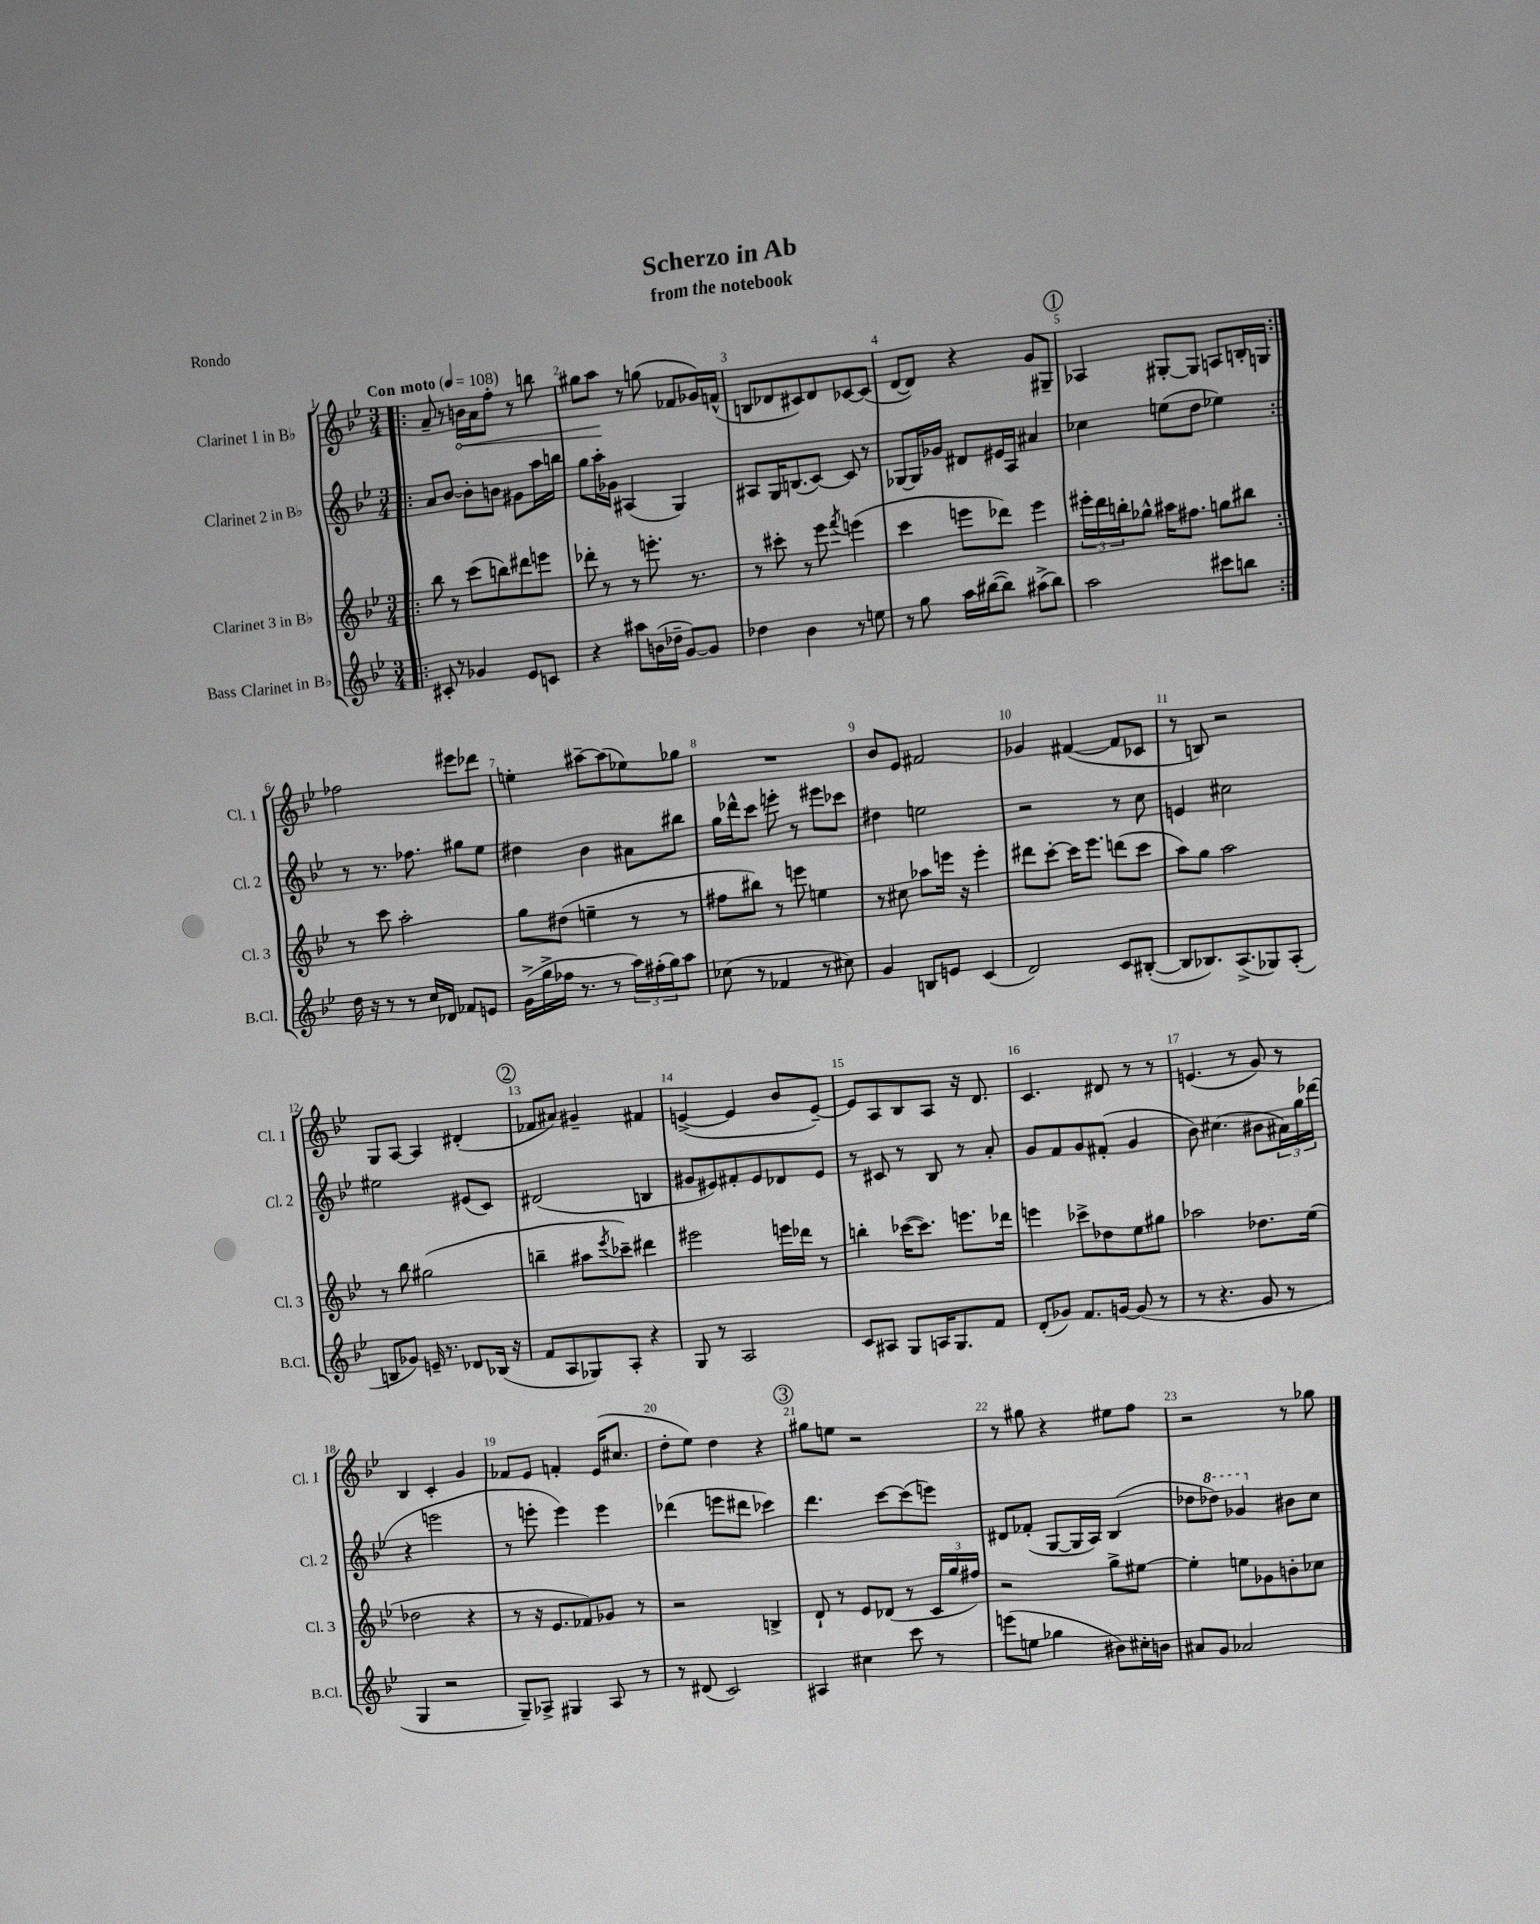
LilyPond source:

\header { title = "Scherzo in Ab" subtitle = "from the notebook" piece = "Rondo" }
<<
\new StaffGroup <<
\new Staff = "s0" \with { instrumentName = "Clarinet 1 in Bb" shortInstrumentName = "Cl. 1" } {
    \clef treble \key bes \major \numericTimeSignature \time 3/4 \tempo "Con moto" 4 = 108
    \repeat volta 2 { \bar ".|:" a'8-- r8 \once \override Hairpin.circled-tip = ##t b'16\< a'16 f''8-. r8 b''8 |
    gis''8 a''8\! r8 g''8( fes'8 ges'16) f'16-^( |
    b8 des'8 cis'8) des'8 ces'8~ ces'8( |
    d'8~ d'8) r4 g'8 gis8-- |
    \mark \markup { \circle "1" } aes4 gis8~-. gis8 a8 b16-. g16 | }
    fes''2 eis'''8 des'''8 |
    e''4-. ais''8~-- ais''8( ees''8) ges''8 |
    R2. |
    bes'8 ees'8 fis'2 |
    ges'4 fis'4~( fis'8 ces'8 |
    r8 b8) r2 |
    g8 a8~ a4 dis'4-.( |
    \mark \markup { \circle "2" } fes'8 ais'8) gis'4-- fis'4 |
    e'4~->( e'4 bes'8 e'8~--) |
    e'8 a8 bes8 a8 r16 d'8. |
    c'4. dis'8 r8 r8 |
    e'4.( r8 g'8) r8 |
    bes4 c'4-. g'4 |
    fes'8 ees'8 f'4-. ees'16( cis''8. |
    d''8-. ees''8) d''4 r4 |
    \mark \markup { \circle "3" } gis''8 e''8 r2 |
    r8 gis''8 r4 eis''8 f''8 |
    r2 r8 ges''8 \bar "|." |
}
\new Staff = "s1" \with { instrumentName = "Clarinet 2 in Bb" shortInstrumentName = "Cl. 2" } {
    \clef treble \key bes \major \numericTimeSignature \time 3/4
    \repeat volta 2 { \bar ".|:" a'8 bes'8~ bes'8-. b'8 gis'8 a''16 b''16 |
    g''8 a''16-. ges'16 ais4( g4) |
    ais8 g16 b8.( c'8~) c'8 r8 |
    ges8~ ges16 ges'16 dis'8 eis'16 a16 ais'4 |
    \mark \markup { \circle "1" } ces''4 e''8( d''8 ees''4) | }
    r8 r8. fes''8. gis''8 ees''8 |
    dis''4 bes'4 ais'8 bis''8 |
    g''16 des'''16-^ c'''8 e'''8-. r8 eis'''8 ces'''8 |
    dis''4 e''2 |
    r2 r8 c''8 |
    e'4 cis''2 |
    eis''2 eis'8( c'8) |
    \mark \markup { \circle "2" } dis'2( b4 |
    gis'8 eis'8) fis'8-. eis'8 des'8 eis'8 |
    r8 cis'8 r8 bes8 r8 a'8-. |
    g'8 f'8 g'8 fis'8-.( g'4 |
    bes'8) cis''4.( bis'8 \tuplet 3/2 { ais'16) g''16 des'''16( } |
    r4 e'''2 |
    r8 e'''8-. e'''4) e'''4 |
    des'''4( e'''8 dis'''8 ces'''4) |
    \mark \markup { \circle "3" } d'''4. c'''8~ c'''8( e'''8) |
    dis'8 fes'8-.( g8~ g16 a16) bes4( |
    des''8 \ottava #1 des'''8) ges''4 \ottava #0 bis'8 c''8 \bar "|." |
}
\new Staff = "s2" \with { instrumentName = "Clarinet 3 in Bb" shortInstrumentName = "Cl. 3" } {
    \clef treble \key bes \major \numericTimeSignature \time 3/4
    \repeat volta 2 { \bar ".|:" bes''8 r8 c'''8( b''8) dis'''8 e'''8 |
    des'''8-. r8 r8 e'''8.-. r8. |
    r8 cis'''8-. r8 ees'''8 \acciaccatura { f'''8 } e'''4( |
    c'''4 e'''8 des'''8) e'''4 |
    \mark \markup { \circle "1" } \tuplet 3/2 { eis'''16-. d'''16 b''16-. } ges''8-^ ais''16 fis''8. g''8 bis''8 | }
    r8 c'''8 a''2-. |
    g''8 dis''8( e''4-- r8 r8 |
    fis''8 bis''8) r8 e'''8 e''4 |
    r8 cis''8 aes''8 e'''16 r16 e'''4-. |
    dis'''8 c'''8~-. c'''16 ees'''8. d'''8( c'''8 |
    a''8) g''8 a''2 |
    r8 bes''8 gis''2( |
    \mark \markup { \circle "2" } b''4-- ais''8 \acciaccatura { ees'''8 } ces'''8--) dis'''4 |
    eis'''2 e'''16 des'''16 r8 |
    b''4-. ces'''16~( ces'''8.) e'''8. des'''16 |
    e'''4 ces'''8-> des''8 ees''8 gis''8 |
    aes''2 des''8. ees''16( |
    des''2 r4 |
    r8 r16 ees'8. fes'8) ges'8 r8 |
    r2 b4-> |
    \mark \markup { \circle "3" } d'8-! r8 ees'8 des'8( r8 \tuplet 3/2 { c'16 g''16 fis''16) } |
    r2 g''8-> eis''8~ |
    eis''4-. e''8 ges'8 b'8-. ces''8 \bar "|." |
}
\new Staff = "s3" \with { instrumentName = "Bass Clarinet in Bb" shortInstrumentName = "B.Cl." } {
    \clef treble \key bes \major \numericTimeSignature \time 3/4
    \repeat volta 2 { \bar ".|:" cis'8-. r8 ges'4 ees'8 c'8 |
    r4 ais''8 b'16( des''16-- g'8~) g'8 |
    des''4 bes'4 r8 e''8 |
    r8 g''8 a''16 bis''16~( bis''8) ais''8->( bis''8) |
    \mark \markup { \circle "1" } a''2 cis'''8 b''8 | }
    d''16 r16 r8 r8 c''16 des'16 fes'8 e'8 |
    g'16->( g''16-> fes''16 r8. r8 \tuplet 3/2 { a''16) fis''16-.( g''16) } a''8 |
    ces''8( r8 fes'4 r8 cis''8) |
    g'4 b8 e'8 c'4( |
    d'2) c'8 bis8~-.( |
    bis8 bes8.) a8.->( ges8) a8-.( |
    b8 ges'8) e'16-- r8. des'8 bes16( r16 |
    \mark \markup { \circle "2" } f'8 a8 ges8) a8-. r4 |
    g8 r8 a2 |
    c'8 ais8 g8 a16 g8. f'8 |
    d'8-.( ges'8) f'8. g'16~ g'8( r8 |
    r8 r4. g'8 r8 |
    g4 r2 |
    g8--) aes8-> gis4 aes8 r8 |
    r8 dis'8( c'2) |
    \mark \markup { \circle "3" } ais4 cis''4 c'''8 r8 |
    e'''8( e''8 ges''4 bis'8) cis''16-. b'16 |
    ais'8 g'8 aes'2 \bar "|." |
}
>>
>>
\layout { \context { \Score \override BarNumber.break-visibility = ##(#f #t #t) barNumberVisibility = #all-bar-numbers-visible } }
